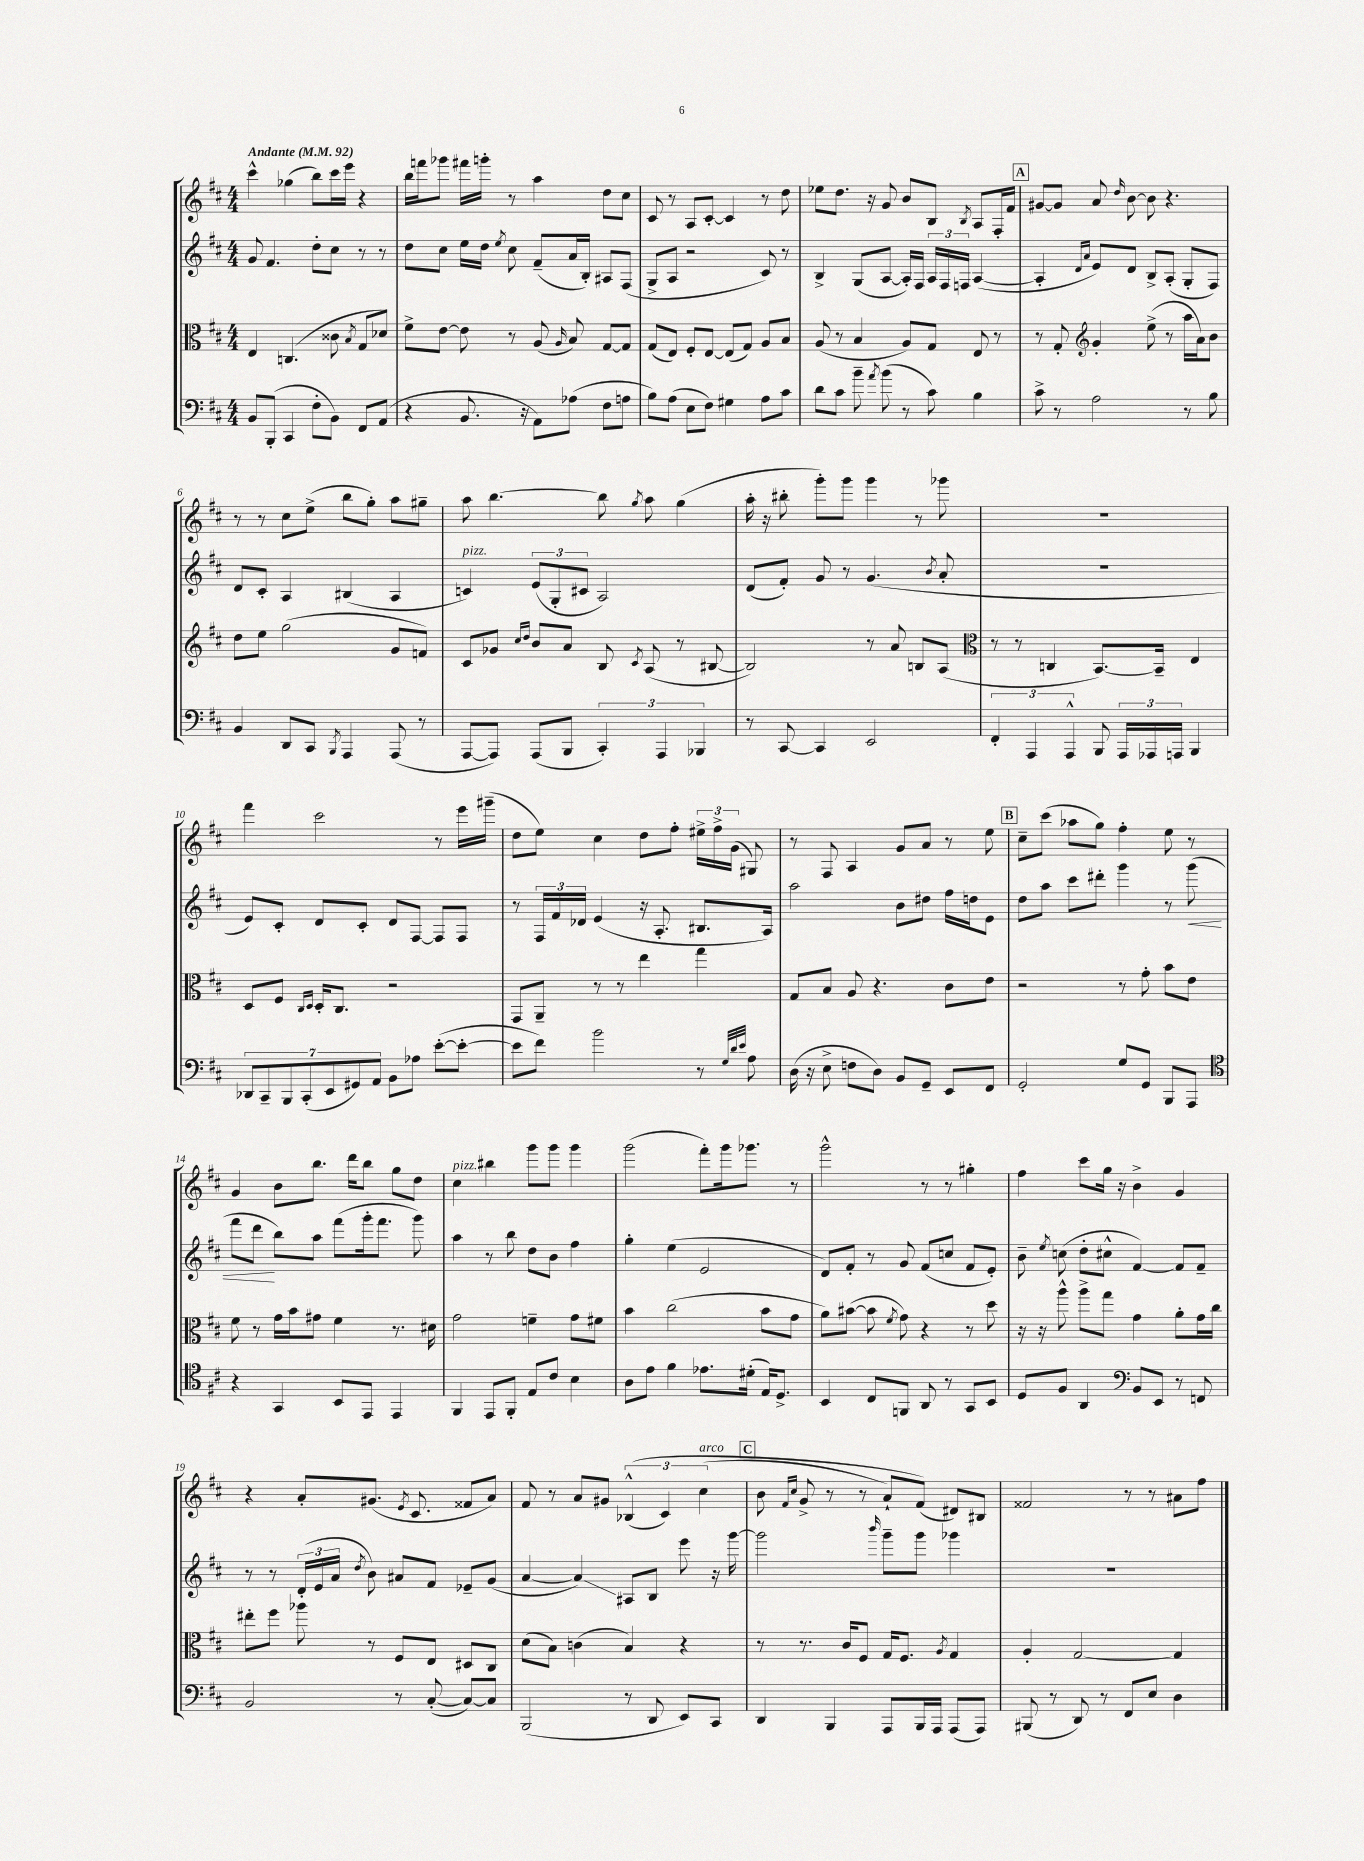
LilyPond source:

<<
\new StaffGroup <<
\new Staff = "s0" {
    \clef treble \key d \major \numericTimeSignature \time 4/4 \tempo "Andante" 4 = 92
    \autoBeamOff cis'''4-^ ges''4( b''8[) cis'''16 e'''16] r4 |
    b''16[ f'''16 ges'''8] fis'''16[ g'''16]-. r8 a''4 d''8[ cis''8] |
    cis'8 r8 a8[ cis'8]~-. cis'4 r8 d''8 |
    ees''8[ d''8.] r16 g'8 b'8[ b8] \acciaccatura { b8 } a8[ fis16-. fis'16] |
    \mark \markup { \box "A" } gis'8[~ gis'8] a'8 \grace { d''16 } b'8~ b'8 r4. |
    r8 r8 cis''8[ e''8]->( b''8[ g''8]-.) a''8[ gis''8]-- |
    a''8 b''4.~ b''8 \acciaccatura { g''8 } a''8 g''4( |
    a''16-. r16 bis''8-. g'''8[-.) g'''8] g'''4 r8 ges'''8 |
    R1 |
    fis'''4 cis'''2 r8 e'''16[ gis'''16]--( |
    d''8[ e''8]) cis''4 d''8[ fis''8]-. \tuplet 3/2 { eis''16[-> fis''16-> g'16]( } gis8) |
    r8 fis8 a4 g'8[ a'8] r8 e''8 |
    \mark \markup { \box "B" } cis''8[-- cis'''8]( aes''8[ g''8]) fis''4-. e''8 r8 |
    g'4 b'8[ b''8.] d'''16[ b''8] g''8[ d''8] |
    cis''4^\markup { \italic "pizz." } bis''4 g'''8[ g'''8] g'''4 |
    g'''2( fis'''8[-.) g'''16 ges'''8.] r8 |
    g'''2-^ r8 r8 gis''4-. |
    fis''4 cis'''8[ g''16] r16 b'4-> g'4 |
    r4 a'8[-. gis'8.]( \acciaccatura { e'8 } cis'8. fisis'8[ a'8]) |
    fis'8 r8 a'8[ gis'8] \tuplet 3/2 { bes4-^(\( cis'4) cis''4^\markup { \italic "arco" }( } |
    \mark \markup { \box "C" } b'8 \grace { fis'16[ cis''16] } g'8-> r8 r8 a'8[-!) fis'8](\) dis'8[) bis8] |
    fisis'2 r8 r8 ais'8[ fis''8] \bar "|." |
}
\new Staff = "s1" {
    \clef treble \key d \major \numericTimeSignature \time 4/4
    \autoBeamOff g'8 fis'4. d''8[-. cis''8] r8 r8 |
    d''8[ cis''8] e''16[ d''16] \acciaccatura { e''8 } cis''8 fis'8[--( a'16 b16]-.) ais8[ fis8]( |
    g8[-> a8] r2 cis'8) r8 |
    b4-> g8[( a8]~ a16[-.) fis16] \tuplet 3/2 { a16[ fis16 f16] } a4~( |
    \mark \markup { \box "A" } a4-. \grace { d'16[ a'16] } e'8[) d'8] b8[-> a8]-.( g8[-. fis8]) |
    d'8[ cis'8]-. a4 bis4( a4 |
    c'4^\markup { \italic "pizz." }) \tuplet 3/2 { e'8[( g8-. cis'8] } a2) |
    d'8[( fis'8]-.) g'8 r8 g'4.( \acciaccatura { b'8 } a'8-. |
    R1 |
    e'8[) cis'8]-. d'8[ cis'8]-. d'8[ fis8]~ fis8[ fis8] |
    r8 \tuplet 3/2 { fis16[ fis'16 des'16] } e'4( r16 a8.-. bis8.[ a16]) |
    a''2 b'8[ dis''8] fis''16[ d''16 e'8] |
    \mark \markup { \box "B" } d''8[ a''8] cis'''8[ dis'''8]-. g'''4 r8 g'''8\<( |
    fis'''8[ d'''8]\! b''8[) a''8] fis'''8[( g'''16-. fis'''8.] g'''8) |
    a''4 r8 b''8 d''8[ b'8] fis''4 |
    g''4-. e''4( e'2 |
    d'8[) fis'8]-. r8 g'8 fis'8[( c''8] fis'8[ e'8]-.) |
    b'8-- \acciaccatura { e''8 } c''8( d''8[-. cis''8]-^ fis'4~) fis'8[ fis'8]-- |
    r8 r8 \tuplet 3/2 { d'16[-.( e'16 a'16] } \acciaccatura { d''8 } b'8) ais'8[ fis'8] ees'8[-- g'8]( |
    a'4~ a'4\glissando) ais8[ b8] e'''8 r16 g'''16~ |
    \mark \markup { \box "C" } g'''2 \grace { b'''16 } g'''8[-- g'''8] ges'''4 |
    R1 \bar "|." |
}
\new Staff = "s2" {
    \clef alto \key d \major \numericTimeSignature \time 4/4
    \autoBeamOff e4 c4.( cisis'8 \acciaccatura { b8 } g8[ des'8]) |
    fis'8[-> e'8]~ e'8 r8 a8( \grace { a16 } b8) g8[~ g8] |
    g8[( e8]) fis8[-. e8]~ e8[( g8]) a8[ b8] |
    a8( r8 b4 a8[) g8] e8 r8 |
    \mark \markup { \box "A" } r8 g8-. \clef treble g'4-. e''8->( r8 a''16[ a'16) b'8] |
    d''8[ e''8] g''2( g'8[ f'8]) |
    cis'8[ ges'8] \grace { cis''16[ d''16] } b'8[ a'8] b8 \acciaccatura { cis'8 } a8( r8 bis8~ |
    bis2) r8 a'8 b8[ a8]( |
    \clef alto r8 r8 c4 b,8.[~) b,16]-- e4 |
    d8[ fis8] \grace { cis16[ d16] } d16[-. cis8.] r2 |
    g,8[ a,8]-- r8 r8 e''4 g''4 |
    g8[ b8] a8 r4. cis'8[ e'8] |
    \mark \markup { \box "B" } r2 r8 g'8-. b'8[ e'8] |
    fis'8 r8 g'16[ b'16 gis'8] fis'4 r8. dis'16 |
    g'2 f'4-- g'8[ fis'8] |
    b'4 cis''2( b'8[ g'8] |
    a'8[) bis'8]~( bis'8 \acciaccatura { fis'8 } g'8) r4 r8 d''8 |
    r16 r16 a''8-^ a''8[-> g''8] g'4 a'8[-. g'16 cis''16] |
    eis''8[-. fis''8] aes''8 r8 fis8[ e8] dis8[ cis8] |
    d'8[( b8]) c'4( b4) r4 |
    \mark \markup { \box "C" } r8 r8. cis'16[ fis8] g16[ fis8.] \acciaccatura { a8 } g4 |
    a4-. g2~ g4 \bar "|." |
}
\new Staff = "s3" {
    \clef bass \key d \major \numericTimeSignature \time 4/4
    \autoBeamOff b,8[ b,,8]-.( cis,4 fis8[-. b,8]) fis,8[ a,8]( |
    r4 b,8. r16 a,8[) aes8]( fis8[ a8] |
    b8[) a8]( e8[ fis8]) gis4 a8[ cis'8] |
    d'8[ cis'8] b'8-- \acciaccatura { a'8 } b'8( r8 cis'8) b4 |
    \mark \markup { \box "A" } cis'8-> r8 a2 r8 b8 |
    b,4 d,8[ cis,8] \acciaccatura { b,,8 } a,,4 a,,8( r8 |
    a,,8[~ a,,8]) a,,8[( b,,8] \tuplet 3/2 { cis,4-.) a,,4 bes,,4 } |
    r8 cis,8~ cis,4 e,2 |
    \tuplet 3/2 { fis,4-. a,,4 a,,4-^ } b,,8 \tuplet 3/2 { a,,16[ aes,,16 a,,16] } b,,4 |
    \tuplet 7/4 { des,8[ cis,8-- b,,8 cis,8-.( e,8 gis,8) a,8] } b,8[ aes8] e'8[~-.( e'8]~-. |
    e'8[ fis'8]) b'2 r8 \grace { g32[ d'32 e'32] } a8 |
    d16( r16 e8-> f8[ d8]) b,8[ g,8]-- e,8[ fis,8] |
    \mark \markup { \box "B" } g,2-. g8[ g,8] b,,8[ a,,8] |
    \clef tenor r4 g,4 b,8[ e,8] e,4 |
    fis,4 e,8[ fis,8]-. e8[ cis'8] b4 |
    a8[ e'8] fis'4 ees'8.[ dis'16]-.( e16[) d8.]-> |
    b,4 cis8[ f,8] a,8 r8 g,8[ b,8] |
    d8[ fis8] a,4 \clef bass b,8[ e,8] r8 f,8 |
    b,2 r8 cis8~-.( cis8[~) cis8] |
    b,,2( r8 d,8 e,8[) cis,8] |
    \mark \markup { \box "C" } d,4 b,,4 a,,8[ b,,16 a,,16] a,,8[( a,,8]) |
    bis,,8( r8 d,8) r8 fis,8[ e8] d4 \bar "|." |
}
>>
>>
